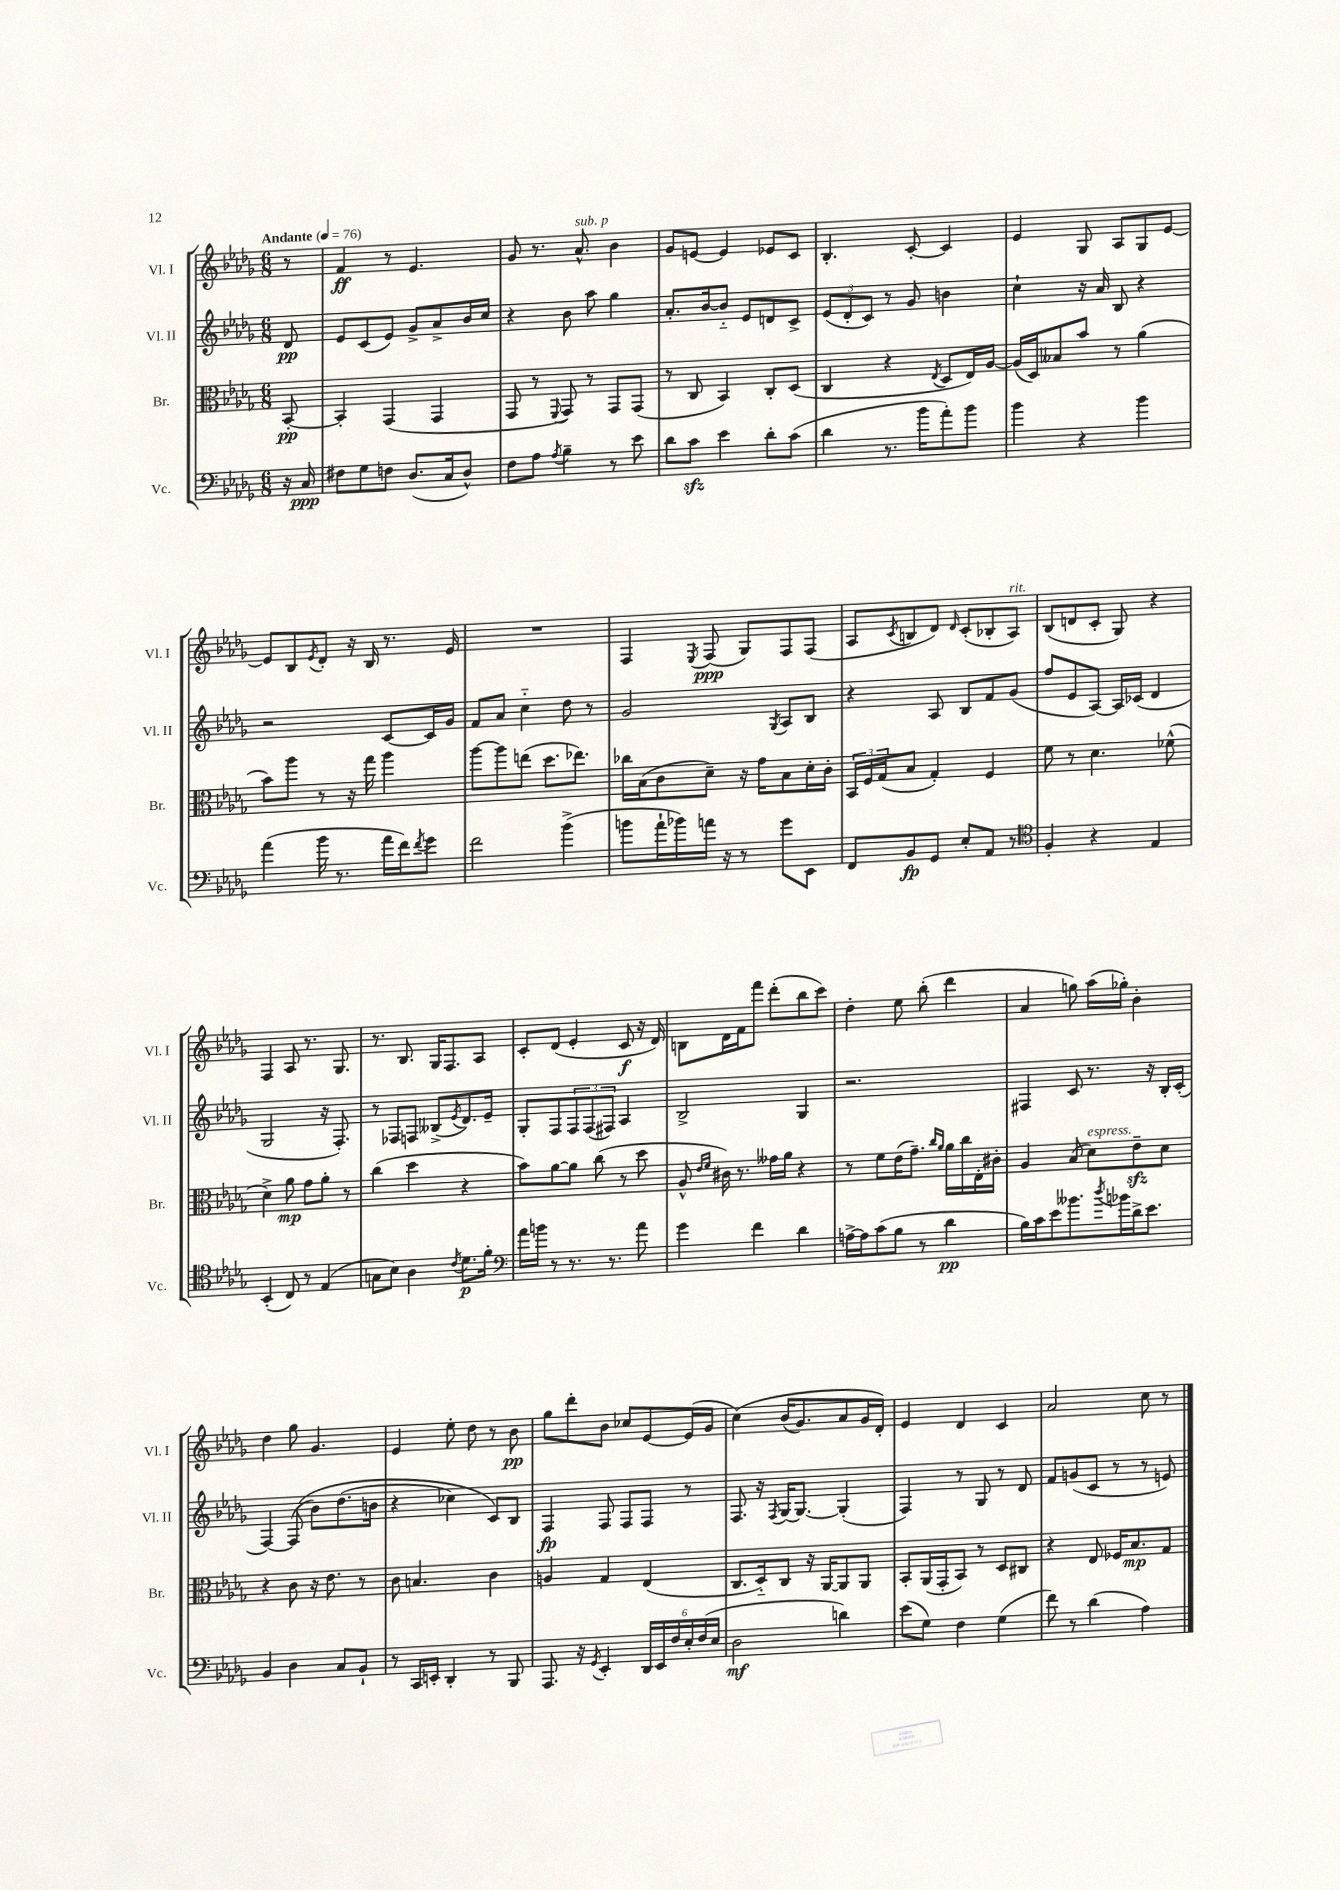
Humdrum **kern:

**kern	**kern	**kern	**kern
*staff4	*staff3	*staff2	*staff1
*clefF4	*clefC3	*clefG2	*clefG2
*k[b-e-a-d-g-]	*k[b-e-a-d-g-]	*k[b-e-a-d-g-]	*k[b-e-a-d-g-]
*M6/8	*M6/8	*M6/8	*M6/8
*MM76	*MM76	*MM76	*MM76
16r	[8BB-'/	8d-/	8r
16C/	.	.	.
=	=	=	=
8F#\L	4BB-'/]	8e-/L	4f/
8G-\	.	(8c/	.
8F\J	(4GG-/	8e-/J)	8r
(8.D-/L	.	8g-^/L	4.e-/
.	4GG-/	8a-^/	.
16C/k	.	.	.
8D-^^/J)	.	16b-/L	.
.	.	16cc/JJ	.
=	=	=	=
8F\L	8GG-/	4r	8g-/
8A-\J	8r	.	8.r
8qA-/	8qqFF/	.	.
4B-~\	8GG-/)	8b-\	.
.	.	.	8.a-^^/
.	8r	8aa-\	.
8r	8GG-/L	4gg-\	4b-\
8e-\	(8GG-/J	.	.
=	=	=	=
8d-\L	8r	8.a-'/L	8g-/L
8c\J	8C/	.	[8e/J
.	.	[16b-/k	.
4e-\	4BB-/)	8b-'~/]J	4e/]
.	.	8e-/L	.
8d-'\L	8C'/L	8d/	8e-/L
(8c\J	(8D-/J	8c^/J	8c/J
=	=	=	=
4d-\	4C/	(12e-/L	4.B-'/
.	.	12d-'/	.
.	.	12c/J)	.
8.r	4r	8r	.
.	.	8g-/	[8c'/
16b-\LK	.	.	.
.	8qE-/	.	.
8a-'\)	8D-/L	4b\	4c/]
8b-\J	16E-/L)	.	.
.	[16A-/JJ	.	.
=	=	=	=
4b-\	(16A-/]LL	4cc`\	4e-/
.	16D-/J)	.	.
.	8B--/	.	.
4r	8b-/J	16r	8G-/
.	.	16a-/	.
.	8r	8B-/	8A-/L
4b-\	(4a-\	4r	8G-/
.	.	.	[8e-/J
=	=	=	=
(4a-\	8b-\L)	2r	8e-/]L
.	8aa-\J	.	8B-/
.	.	.	8qe-/
16b-\	8r	.	8d-'/J
8.r	.	.	.
.	16r	.	16r
.	16gg-\	.	16B-/
16a-\LL	4aa-\	[8c/L	8.r
16f\J)	.	.	.
8qf/	.	.	.
8g-\J	.	16c/]L	.
.	.	16g-/JJ	16e-/
=	=	=	=
2f\	[8aa-\L	8f/L	2.r
.	8aa-\]	8a-/J	.
.	(8ee\J	4cc'~\	.
.	8.dd-\L	.	.
(4b-^\	.	8dd-\	.
.	8.ee-\J)	.	.
.	.	8r	.
=	=	=	=
8b\L	16cc-\LL	2g-/	4F/
.	(16B-\J	.	.
16a-`\L	8c\	.	.
16b-\)	.	.	.
.	.	.	8qE-/
16a\JJ	8d-~\J)	.	(8F/
16r	.	.	.
8r	16r	.	8G-/L)
.	16g-\LK	.	.
.	.	8qG-/	.
8g-\L	8B-\	8A-/L	8F/
8EE-\J	16d-'\L	8B-/J	(8F/J
.	16c'\JJ	.	.
=	=	=	=
8FF/L	24BB-/LL	4r	8A-/L
.	24F/	.	.
.	(24G-/J	.	.
.	.	.	8qc/
8BB-/	8B-/J	.	8B/
8GG-/J	4G-'/)	8A-/	8d-/J)
.	.	.	16qqd-/
8E-'/L	.	8B-/L	(8c'/L
8AA-/J	4F/	8f/	8B-'/
8r	.	(8g-/J	8A-/J)
=	=	=	=
*clefC4	*	*	*
4F'/	8f\	8ff/L	(8B-/L
.	8r	8e-/	8d/
4r	4.d-\	[8A-/J)	8c'/J
.	.	16A-/]LL	8G-/)
.	.	(16c-/JJ	.
4E-/	.	4d-/	4r
.	(8f-^^\	.	.
=	=	=	=
(4BB-'/	4d-^\)	2G-/	4F/
8C/)	8a-\	.	8A-/
8r	8g-\L	.	8.r
(4E-/	8a-'\J	16r	.
.	.	8.F'/)	8.G-/
.	8r	.	.
=	=	=	=
8G\L	(4cc\	8r	8.r
8B-\J)	.	8F-/L	.
.	.	.	8.B-/
4A-\	4dd-\	8F/J	.
.	.	(8B--^/L	16G-/LK
.	.	.	8.F/
8qc/	.	8qe-/	.
8.d-\L	4r	8.d-/)	.
.	.	.	8A-/J
16f'\Jk	.	16e-~/Jk	.
=	=	=	=
*clefF4	*	*	*
16a-\LL	8b-\L)	8G-'/L	8c'/L
16b\JJ	.	.	.
8r	[8a-\	8F/	(8d-/J
8.r	8a-\]J	12F/	4e-'/
.	.	(12F/	.
.	(8cc\	.	.
.	.	12F#/J)	.
8.r	.	.	.
.	8r	4A-/	8c/
8a-\	8dd-\	.	16r
.	.	.	16d-/)
=	=	=	=
4g-\	8A-^^/	2B-^/	8B\L
.	16qqe-/LL	.	.
.	16qqf/JJ	.	.
.	16c#\)	.	16d-\L
.	8.r	.	16f\J
4f\	.	.	8fff\J
.	16g--\LL	.	(8ddd-'\L
.	16a-\JJ	.	.
4d-\	4r	4G-/	8bb-\
.	.	.	8ccc\J)
=	=	=	=
[16A^\LL	8r	2.r	4dd-'\
16A\]J	.	.	.
(8c\	8f\L	.	.
8B-\J	(16e-\K	.	8ee-\
.	8.g-~\J)	.	.
8r	.	.	(8bb-'\
.	16qqcc/LL	.	.
.	16qqa-/JJ	.	.
4d-\	16a-\LL	.	4ddd-\
.	16cc\	.	.
.	16E-'\	.	.
.	16c#'\JJ	.	.
=	=	=	=
16B-\LL)	4A-/	4F#/	4a-/
16c\J	.	.	.
8e-\	.	.	.
8.b--\	(8B-/	8c/	8gg\)
.	8d-\L)	8.r	(16aa-\LL
8qdd-/	.	.	.
16b-\L	.	.	16gg-'\JJ)
16d-^\J	8e-~\	.	4b-'\
8.e-\J	.	16r	.
.	8d-\J	16B-'/LL	.
.	.	(16c'/JJ	.
=	=	=	=
4BB-/	4r	[4F/)	4dd-\
4D-\	8c\	&((8F/]	8gg-\
.	16r	8b-\L)	4.g-/
.	8.e-\	.	.
8C/L	.	(8.dd-\	.
8BB-`/J	8r	.	.
.	.	16b\Jk	.
=	=	=	=
8r	8c\	4r	4e-/
16CC/LL	4.B/	.	.
16EE'/JJ	.	.	.
4DD-'/	.	4cc-\)	8ee-'\
.	.	.	8dd-\
8r	4c\	8c/L&)	8r
8BBB-/	.	8B-/J	8b-\
=	=	=	=
8.AAA-/	4A/	4F/	8gg-\L
.	.	.	8ddd-'\
16r	.	.	.
8qGG-/	.	.	.
4EE-'/	4G-/	8F/	8b-\J
.	.	8F/L	8cc-/L
24DD-/LL	(4E-/	8F/J	[8e-/
24EE-/	.	.	.
24F/	.	.	.
24E-'/	.	8r	(16e-/]L
(24F/	.	.	.
.	.	.	16g-/JJ
24E-/JJ	.	.	.
=	=	=	=
2D-\	8.C/L	8.F/	&(4cc\)
.	16D-'~/k)	16r	.
.	.	8qF/	.
.	8C/J	[16G-/LK	(16b-/LK
.	.	8.G-/_J	8.g-/)
.	16r	.	.
.	[16AA-/LK	.	.
4d\)	8AA-/]	(4G-'/]	8a-/
.	8AA-/J	.	16g-/L
.	.	.	16d-'/JJ&)
=	=	=	=
(8e-\L	8BB-'/L	4F/)	4e-/
8G-\J)	(16AA-/L	.	.
.	16GG-'/J	.	.
4F\	8BB-/J)	8r	4d-/
.	8r	8G-/	.
(4G-\	8D-/L	8r	4c/
.	8C#/J	8d-/	.
=	=	=	=
8f\)	4r	8f/L	2a-/
8r	.	(8g/	.
(4d-\	8E-/	8c/J	.
.	16F-/LK	8r	.
.	8.B-/	.	.
4A-\)	.	8r	8cc\
.	8G-/J	8e/)	8r
==	==	==	==
*-	*-	*-	*-
